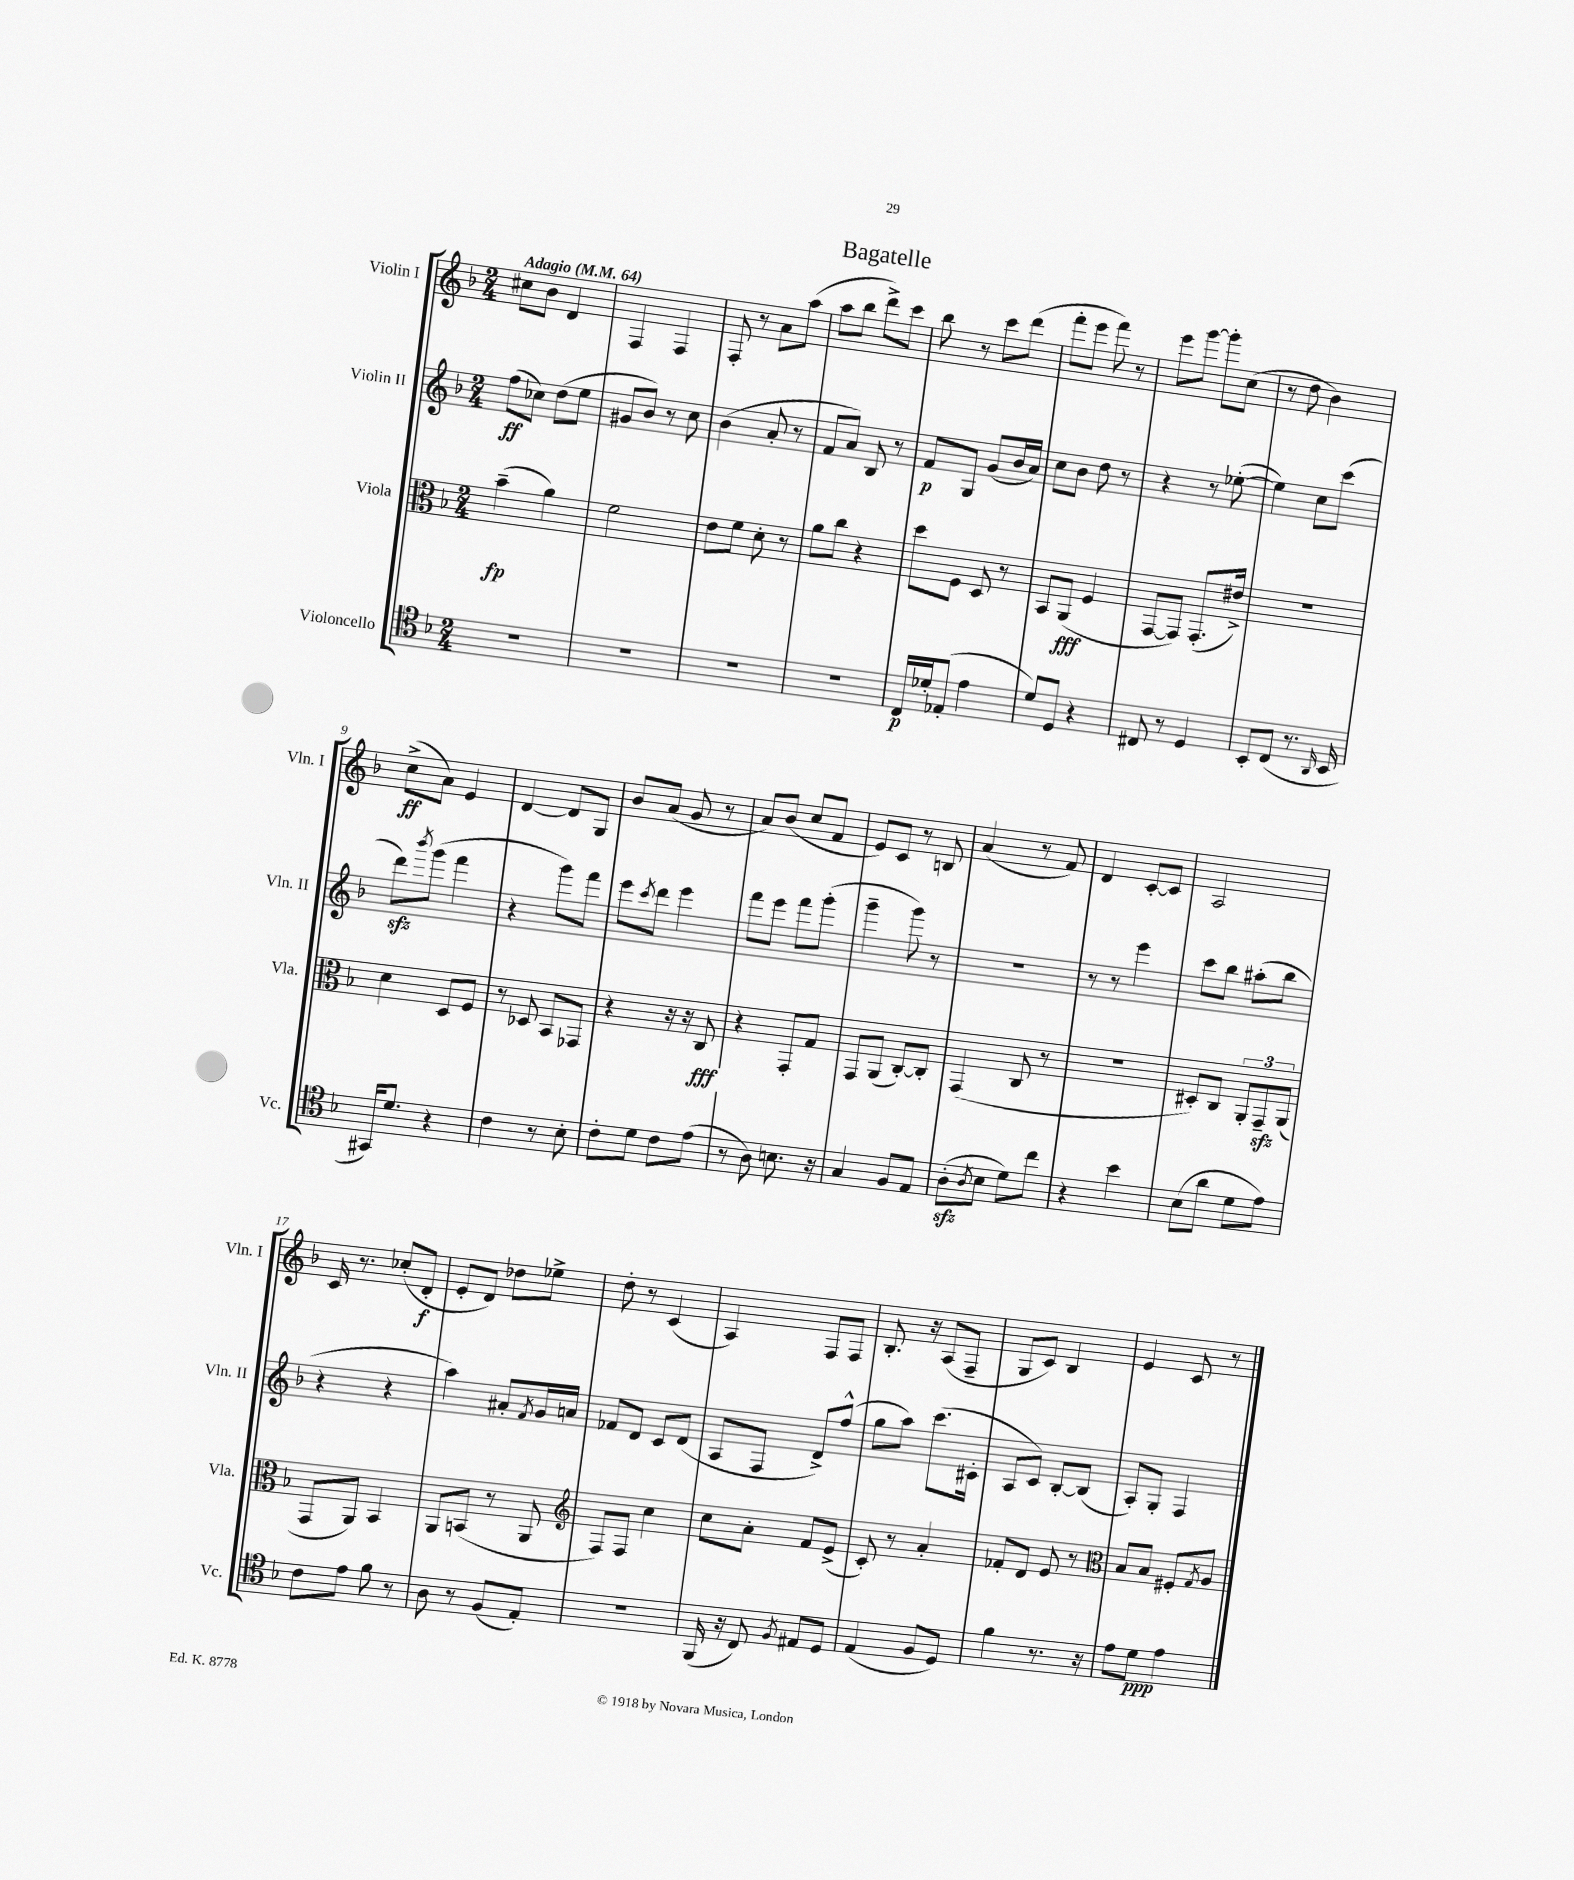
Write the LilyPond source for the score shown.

\header { title = "Bagatelle" }
<<
\new StaffGroup <<
\new Staff = "s0" \with { instrumentName = "Violin I" shortInstrumentName = "Vln. I" } {
    \clef treble \key f \major \numericTimeSignature \time 2/4 \tempo "Adagio" 4 = 64
    cis''8 bes'8 d'4 |
    f4 f4 |
    f8-. r8 a'8 a''8( |
    a''8 bes''8 d'''8->) c'''8 |
    bes''8 r8 c'''8 d'''8( |
    f'''8-. e'''8 f'''8) r8 |
    e'''8 g'''8~ g'''8-. c''8( |
    r8 d''8 bes'4) |
    c''8->\ff( a'8) e'4 |
    d'4~ d'8 g8 |
    bes'8 a'8( g'8 r8 |
    a'8) bes'8( c''8 f'8 |
    e'8) c'8 r8 b8 |
    a'4( r8 f'8) |
    d'4 c'8~-. c'8 |
    a2 |
    c'16 r8. ces''8-.( d'8-.\f |
    e'8-. d'8) des''8 ees''8-> |
    d''8-. r8 c'4( |
    a4) f8 f8 |
    bes8.-. r16 a8( f8-- |
    g8 c'8) bes4 |
    e'4 c'8 r8 \bar "|." |
}
\new Staff = "s1" \with { instrumentName = "Violin II" shortInstrumentName = "Vln. II" } {
    \clef treble \key f \major \numericTimeSignature \time 2/4
    f''8\ff( ces''8) d''8( e''8 |
    gis'8 bes'8) r8 c''8 |
    bes'4( a'8-. r8 |
    f'8 a'8) bes8 r8 |
    f'8\p g8 g'8( bes'16 a'16) |
    c''8 bes'8 d''8 r8 |
    r4 r8 ees''8~-.( |
    ees''4) c''8 c'''8( |
    d'''8\sfz) \acciaccatura { bes'''8 } g'''8( f'''4 |
    r4 g'''8) f'''8 |
    e'''8 \acciaccatura { c'''8 } d'''8 e'''4 |
    f'''8 e'''8 f'''8 g'''8-.( |
    g'''4-- g'''8) r8 |
    R2 |
    r8 r8 e'''4 |
    c'''8 bes''8 ais''8-.( bes''8 |
    r4 r4 |
    a''4) ais'8-. \acciaccatura { f'8 } g'16 a'16 |
    fes'8 d'8 c'8 d'8( |
    a8 f8 d'8->) f''8-^( |
    g''8 a''8) c'''8.( cis'16-. |
    a8 c'8) bes8~-. bes8( |
    a8-.) g8-. f4 \bar "|." |
}
\new Staff = "s2" \with { instrumentName = "Viola" shortInstrumentName = "Vla." } {
    \clef alto \key f \major \numericTimeSignature \time 2/4
    bes'4--\fp( a'4) |
    f'2 |
    e'8 f'8 d'8-. r8 |
    a'8 c''8 r4 |
    d''8 f8 d8 r8 |
    bes,8 a,8\fff( f4 |
    g,8~ g,8) g,8.-.( eis'16->) |
    R2 |
    d'4 d8 f8 |
    r8 des8 bes,8 ges,8 |
    r4 r16 r16 c8\fff |
    r4 g,8-. g8 |
    g,8 a,8( c8~-.) c8-. |
    g,4( c8 r8 |
    R2 |
    dis8-.) c8 \tuplet 3/2 { a,8-. g,8--\sfz a,8( } |
    g,8 a,8) bes,4 |
    a,8 b,8( r8 a,8 |
    \clef treble f8) f8 c''4 |
    c''8 a'8-. f'8 e'8->( |
    c'8-.) r8 a'4-. |
    fes'8-. d'8 e'8 r8 |
    \clef alto bes8 bes8 fis8-. \acciaccatura { g8 } a8 \bar "|." |
}
\new Staff = "s3" \with { instrumentName = "Violoncello" shortInstrumentName = "Vc." } {
    \clef tenor \key f \major \numericTimeSignature \time 2/4
    R2 |
    R2 |
    R2 |
    R2 |
    c16\p des'16-. ees8-.( e'4 |
    d'8) d8 r4 |
    cis8 r8 d4 |
    bes,8-. c8( r8. \grace { a,16 } bes,16 |
    gis,16) d'8. r4 |
    c'4 r8 bes8-. |
    c'8-. d'8 c'8 e'8( |
    r8 a8) b8. r16 |
    g4 f8 e8 |
    a8-.\sfz( \acciaccatura { a8 } bes8 d'8) c''8 |
    r4 bes'4 |
    bes8( a'8 d'8 e'8) |
    c'8 e'8 f'8 r8 |
    a8 r8 f8( e8-.) |
    r2 |
    f,16( r16 c8) \acciaccatura { f8 } eis8 d8 |
    e4( f8 d8) |
    f'4 r8. r16 |
    e'8 d'8\ppp e'4 \bar "|." |
}
>>
>>
